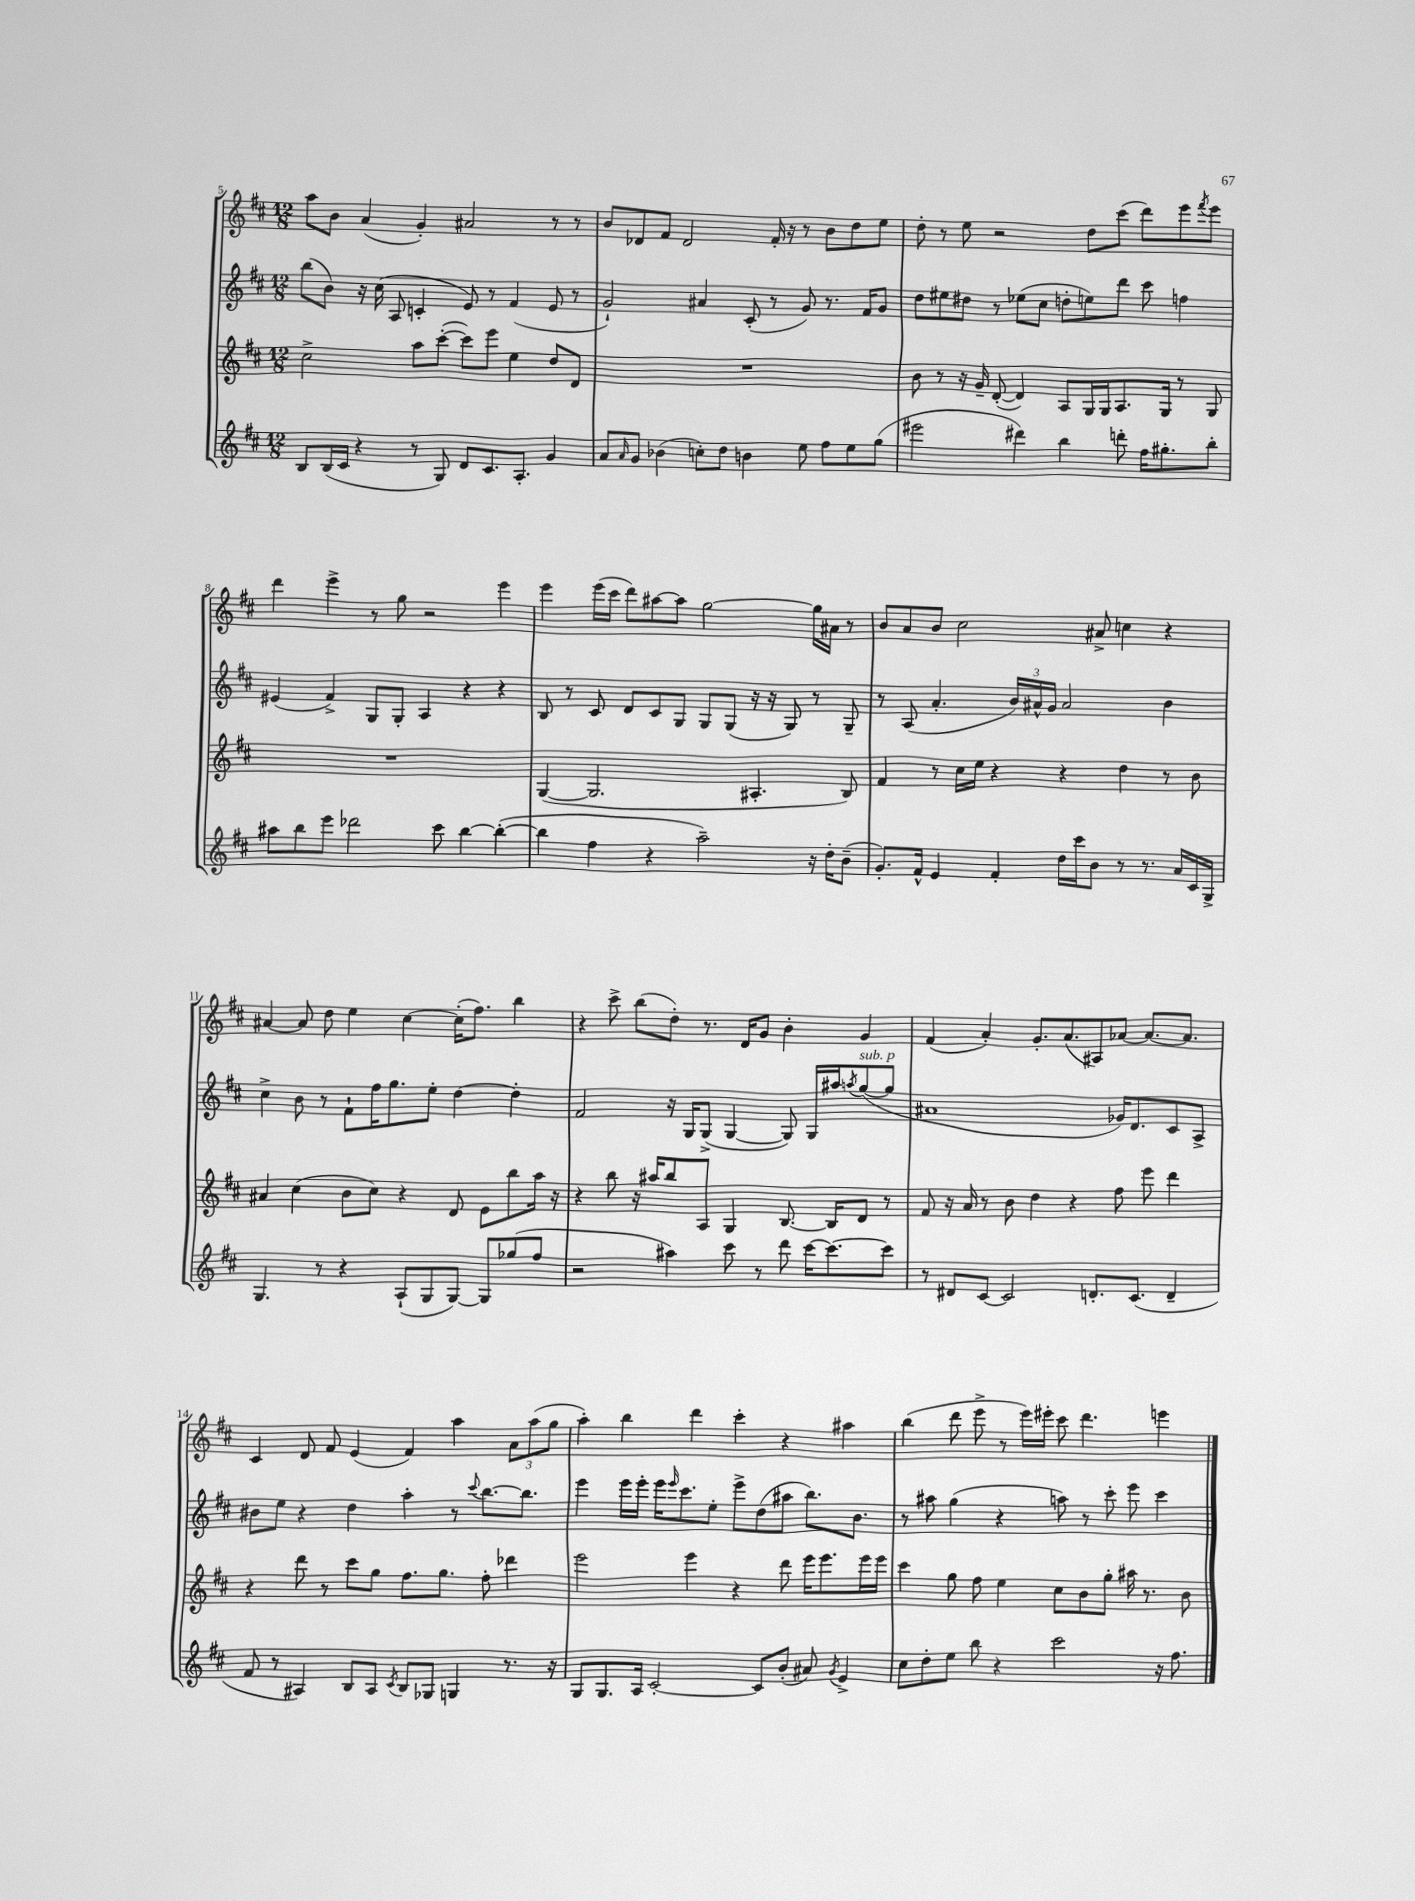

**kern	**kern	**kern	**kern
*staff4	*staff3	*staff2	*staff1
*clefG2	*clefG2	*clefG2	*clefG2
*k[f#c#]	*k[f#c#]	*k[f#c#]	*k[f#c#]
*M12/8	*M12/8	*M12/8	*M12/8
8B	2cc#^	(8bb	8aa
(16B	.	8b)	8b
16c#	.	.	.
4r	.	16r	(4a
.	.	(16cc#	.
.	.	8A	.
8r	8aa	4c'	4g')
8G)	([8ccc#'	.	.
8d	8ccc#])	8e)	2a#
8.c#	8eee	8r	.
.	4ee	(4f#	.
8.A'	.	.	.
4g	8dd	8e	8r
.	8d	8r	8r
=	=	=	=
8a	1.r	2g`)	8b
16qqa	.	.	.
8g	.	.	8d-
(4b-	.	.	8f#
.	.	.	2d-
8cc')	.	4a#	.
8dd	.	.	.
4b	.	(8c#'	.
.	.	8r	16f#'
.	.	.	16r
8ee	.	8g)	8r
8ff#	.	8.r	8b
8ee	.	.	8dd
.	.	16f#	.
(8gg	.	8g	8ee
=	=	=	=
2eee#	8b	8dd	8dd'
.	8r	8ee#	8r
.	16r	8dd#	8ee
.	16g~	.	.
.	([8d'	8r	2r
4ddd#)	4d])	(8ee-	.
.	.	8cc#	.
4bb	8A	8dd'	.
.	16G	8ee)	8dd
.	16G	.	.
8ddd'	8.A	8ddd	(8ccc#
16ff#	.	8ccc#	8ddd)
8.gg#'	16G	.	.
.	8r	4ff	8eee
.	.	.	8qfff#
8bb'	8G	.	8eee
=	=	=	=
8aa#	1.r	(4e#	4ddd
8bb	.	.	.
8eee	.	4f#^)	4eee^
2ddd-	.	.	.
.	.	8G	8r
.	.	8G'	8gg
.	.	4A	2r
8ccc#	.	.	.
[4bb	.	4r	.
(4bb'_	.	4r	4eee
=	=	=	=
4bb]	([4G	8B	4eee
.	.	8r	.
4ff#	2.G]	8c#	(16eee
.	.	.	16ccc#
.	.	8d	8ddd)
4r	.	8c#	[8aa#
.	.	8G	8aa#]
2aa~)	.	8G	[2gg
.	.	(8G	.
.	4.A#'	16r	.
.	.	16r	.
.	.	8G)	.
16r	.	8r	16gg]
16dd'	.	.	16a#
(8b~	8B)	8G~	8r
=	=	=	=
8.g')	4f#	8r	8b
.	.	(8A	8a
16f#^^	.	.	.
4e	8r	4.a'	8b
.	16cc#	.	2cc#
.	16ee	.	.
4f#'	4r	.	.
.	.	24b)	.
.	.	24a#^^	.
.	.	24g	.
16dd	4r	2a#	.
16ccc#	.	.	.
8b	.	.	8a#^
8r	4dd	.	4cc
8.r	.	.	.
.	8r	4b	4r
16a	.	.	.
16c#	8b	.	.
16G^	.	.	.
=	=	=	=
4.G	4a#	4cc#^	[4a#
.	(4cc#	8b	8a#]
8r	.	8r	8dd
4r	8b	8f#`	4ee
.	8cc#)	16ff#	.
.	.	8.gg	.
(8A`	4r	.	[4cc#
8G	.	8ee'	.
[8G)	8d	[4dd	(16cc#']
.	.	.	8.ff#)
8G]	8e	.	.
(8gg-	8bb	4dd']	4bb
8ff#	16aa	.	.
.	16r	.	.
=	=	=	=
2r	4r	2f#	4r
.	8bb	.	8ccc#^
.	16r	.	(8bb
.	16aa#	.	.
4aa#)	8bb	16r	8dd')
.	.	16G	.
.	8A	(8G^	8.r
8ccc#	4G	[4G	.
.	.	.	16d
8r	.	.	8g
8ddd	[8.B	8G])	4b'
[16ccc#	.	16G	.
8.ccc#_	16B]	16aa#	.
.	.	8qaa	.
.	8d	([8gg	4g
8ccc#]	8r	8gg]	.
=	=	=	=
8r	8f#	1a#	(4f#
8d#	16r	.	.
.	16a	.	.
[8c#	8r	.	4a')
2c#]	8b	.	.
.	4dd	.	8.g'
.	.	.	(8.a
.	4r	.	.
8.d'	.	.	8A#)
.	8ff#	16g-)	[8a-
(8.c#	.	8.d	.
.	8eee	.	8.a-_
4d~	4ddd	8c#	.
.	.	.	8.a-]
.	.	8A^	.
=	=	=	=
8f#	4r	8b#	4c#
8r	.	8ee	.
4A#)	8ddd	4r	8d
.	8r	.	8f#
8B	8ccc#	4dd	(4e
8A#	8gg	.	.
8qc#	.	.	.
8B	8.ff#	4aa'	4f#)
8G-	.	.	.
.	8.gg	.	.
4G	.	8r	4aa
.	.	8qqccc#	.
.	8ff#'	[8.bb	.
8.r	4ddd-	.	12a
.	.	8.bb]	.
.	.	.	(12aa
.	.	.	12gg
16r	.	.	.
=	=	=	=
8G	2eee	4eee	4aa')
8.G	.	.	.
.	.	16eee	4bb
16A	.	16eee'	.
[2c#'	.	16eee	.
.	.	16qqeee	.
.	.	8.ccc#	.
.	4eee	.	4ddd
.	.	8ee'	.
.	4r	8eee^	4ccc#'
8c#]	.	(8dd	.
(8b'	8ddd	8aa#	4r
8a#)	16eee	8.bb)	.
.	8.eee	.	.
8qg	.	.	.
4e^	.	.	4aa#
.	.	8.b	.
.	16eee	.	.
.	16eee	.	.
=	=	=	=
8cc#	4ccc#	8r	(4bb
8dd'	.	8aa#	.
8ee	8gg	(4gg	8ddd
8bb	8ff#	.	8eee^
4r	4ee	4r	8r
.	.	.	16eee)
.	.	.	16eee#'
2ccc#	8cc#	8aa)	8ccc#
.	8b	8r	4.ddd
.	8gg'	8ccc#'	.
.	16aa#	8eee	.
.	8.r	.	.
16r	.	4ccc#	4eee
8.ff#	.	.	.
.	8b	.	.
==	==	==	==
*-	*-	*-	*-
